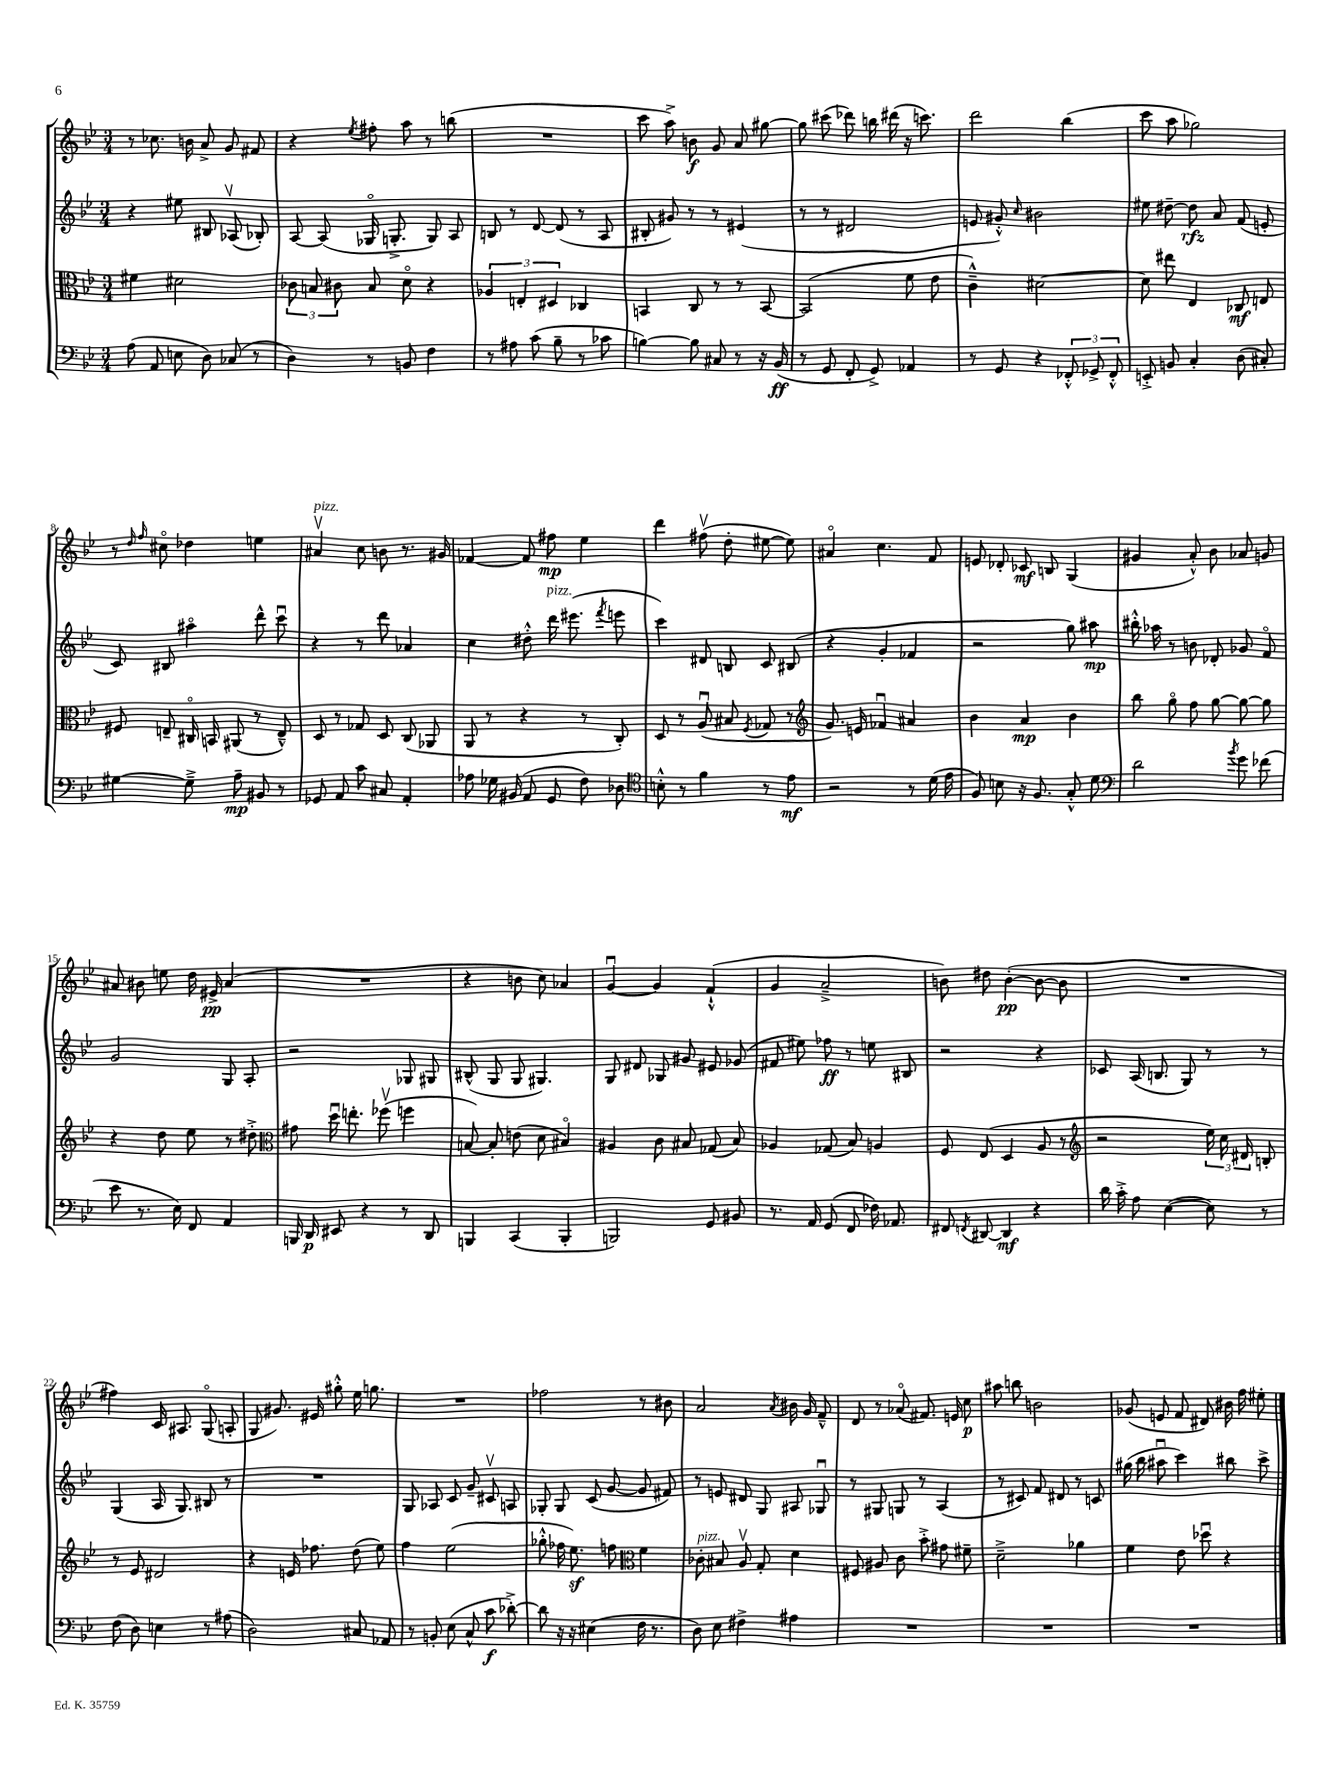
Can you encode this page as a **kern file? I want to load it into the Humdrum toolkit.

**kern	**kern	**kern	**kern
*staff4	*staff3	*staff2	*staff1
*clefF4	*clefC3	*clefG2	*clefG2
*k[b-e-]	*k[b-e-]	*k[b-e-]	*k[b-e-]
*M3/4	*M3/4	*M3/4	*M3/4
(8A\	4f#\	4r	8r
8AA/	.	.	8.cc-\
8E\	2d#\	8ee#\	.
.	.	.	16b\
8D\)	.	8B#/	8a^/
(8C-/	.	(8A-v/	8g/
8r	.	8B-'/)	8f#/
=	=	=	=
4D\)	12c-\	[8A/	4r
.	12B/	.	.
.	.	(8A/]	.
.	12c#\	.	.
.	.	.	8qee-/
8r	8B/	16G-o/	8ff#'\
.	.	8.G'^/	.
8BB/	8do\	.	8aa\
4F\	4r	8G/)	8r
.	.	8A/	(8bb\
=	=	=	=
8r	6A-/	8B/	2.r
8A#\	.	8r	.
.	6E'/	.	.
(8c\	.	[8d/	.
.	6D#/	.	.
8B-~\	.	(8d/]	.
8r	4C-/	8r	.
8c-\	.	8A/	.
=	=	=	=
[4B\)	4BB/	8B#'/	8ccc\
.	.	8g#/)	8aa^\)
8B\]	8C/	8r	8b\
8C#/	8r	8r	8g/
8r	8r	(4e#/	8a/
16r	[8BB/	.	[8gg#\
(16BB-/	.	.	.
=	=	=	=
8r	(2BB/]	8r	8gg#\]
8GG/	.	8r	(8ccc#\
8FF'/	.	2d#/	8ddd-\)
8GG^/)	.	.	16bb\
.	.	.	(16ddd#\
4AA-/	8f\	.	16r
.	.	.	8.ccc\)
.	8e-\	.	.
=	=	=	=
8r	4c~^^\)	8e/	2ddd\
8GG/	.	8g#'^^/)	.
.	.	16qqcc/	.
4r	[2d#\	2b#\	.
12FF-'^^/	.	.	(4bb-\
12GG-^/	.	.	.
12FF-'^^/	.	.	.
=	=	=	=
8EE'^/	8d#\]	8ee#\	8ccc\
8BB/	8ee#\	[8dd#~\	8aa\
4C'/	4E-/	8dd#\]	2gg-\)
.	.	8a/	.
(8D\	8C-/	(8f/	.
8C#'/)	8E/	8e'/	.
=	=	=	=
[4G#\	8F#/	8c/)	8r
.	.	.	16qqdd/
.	.	.	16qqff/
.	8E~/	8B#/	8cc#o\
8G#~^\]	16C#o/	4aa#o\	4dd-\
.	16BB/	.	.
8A~\	(8AA#/	.	.
8BB#/	8r	8ddd^^\	4ee\
8r	8E~^^/)	8cccu\	.
=	=	=	=
8GG-/	8D/	4r	4a#v/
8AA/	8r	.	.
8c\	8G-/	8r	8cc\
8C#/	8D/	8ddd\	8b\
4AA'/	(8C/	4a-/	8.r
.	8AA-/	.	.
.	.	.	16g#/
=	=	=	=
8A-\	8AA/	4cc\	[4f-/
16G-\	8r	.	.
(16BB#/	.	.	.
8AA/	4r	8dd#'^^\	8f-/]
8GG/	.	16ddd\	8ff#\
.	.	(8.eee#\	.
8F\)	8r	.	4ee-\
.	.	8qfff/	.
8D-\	8C'/)	8eee\	.
=	=	=	=
*clefC4	*	*	*
8B'^^\	8D/	4ccc\)	4ddd\
8r	8r	.	.
4f\	(8Au/	8d#/	(8ff#v\
.	8B#/	8B/	8dd'\
.	8qF/	.	.
8r	8G-/	8c/	[8ee#\
8e-\	8r	(8B#/	8ee#\])
=	=	=	=
*	*clefG2	*	*
2r	8.g/)	4r	4a#o/
.	16e/	.	.
.	4f-u/	4g'/	4.cc\
8r	4a#/	4f-/	.
(16d\	.	.	8f/
16e-\	.	.	.
=	=	=	=
8F/)	4b-\	2r	8e/
8B\	.	.	8d-'/
16r	4a/	.	8c-/
8.F/	.	.	.
.	.	.	8B/
8G'^^/	4b-\	8gg\)	(4G/
8d\	.	8aa#\	.
=	=	=	=
*clefF4	*	*	*
2d\	8bb-\	16bb#'^^\	4g#/
.	.	16aa-\	.
.	8ggo\	8r	.
.	8ff\	8b\	8a'^^/)
.	[8gg\	8d-'/	8b-\
8qb-/	.	.	.
8g\	8gg\_	8g-/	8a-/
(8f-\	8gg\]	8fo/	8g/
=	=	=	=
8e-\	4r	2g/	8a#/
8.r	.	.	8b#\
.	8dd\	.	8ee\
16E-\)	.	.	.
8FF/	8ee-\	.	16dd\
.	.	.	16e#^/
4AA/	8r	8G/	(4a#/
.	8dd#'^\	8A'/	.
=	=	=	=
*	*clefC3	*	*
16BBB/	8g#\	2r	2.r
16DD/	.	.	.
8EE#/	16ddu\	.	.
.	8.ee'\	.	.
4r	.	.	.
.	(8ff-v\	.	.
8r	4ff\	8G-/	.
8DD/	.	8G#/	.
=	=	=	=
4BBB/	[8B/)	(8B#^^/	4r
.	8B'/]	8G/	.
(4CC/	(8e\	8G/	8b\
.	8d\	4.G#/)	8cc\)
4BBB'/	4B#o/)	.	4a-/
=	=	=	=
2BBB/)	4A#/	8G/	[4gu/
.	.	8d#/	.
.	8c\	8G-/	4g/]
.	8B#/	8g#/	.
8GG/	(8G-/	8e#/	(4f`^^/
8BB#/	8B#/)	(8g-/	.
=	=	=	=
8.r	4A-/	8f#/	4g/
.	.	8ee#\)	.
16AA/	.	.	.
(8GG/	(8G-/	8ff-\	2a~^/
8FF/	8B-/)	8r	.
16F-\)	4A/	8ee\	.
8.AA-/	.	.	.
.	.	8B#/	.
=	=	=	=
8FF#/	8F/	2r	8b\)
8qFF/	.	.	.
[8DD#/	(8E-/	.	8dd#\
4DD#/]	4D/	.	([4b'\
4r	8A/	4r	8b\_
.	8r	.	8b\]
=	=	=	=
*	*clefG2	*	*
16d\	2r	8c-/	2.r
16c'^\	.	.	.
8A\	.	(16A/	.
.	.	8.B/	.
([4E-\	.	.	.
.	.	8G/)	.
8E-\])	24ee-\)	8r	.
.	24cc\	.	.
.	24d#/	.	.
8r	8B'/	8r	.
=	=	=	=
(8F\	8r	(4G/	4ff#\)
8D\)	8e-/	.	.
4E\	2d#/	16A/	16c/
.	.	8.G/)	8.A#/
8r	.	8B#/	(8Go/
(8A#\	.	8r	8A'/
=	=	=	=
2D\)	4r	2.r	8G/
.	.	.	8.g#/)
.	16e/	.	.
.	8.ff-\	.	16e#/
.	.	.	8gg#'^^\
8C#/	(8dd\	.	16ee-\
.	.	.	8.gg\
8AA-/	8ee-\)	.	.
=	=	=	=
8r	4ff\	8G/	2.r
8BB'/	.	8A-/	.
(8E-\	(2ee-\	8c/	.
8C^^/	.	8g~/	.
8c\	.	8c#v/	.
[8d-'^\)	.	8A/	.
=	=	=	=
8d-\]	8gg-'^^\	8G-'/	2ff-\
16r	16ff-\	8G-/	.
16r	8.ee-\)	.	.
(4E#\	.	(8c/	.
.	8ff\	[8g/	.
*	*clefC3	*	*
16F\	4f\	8g/]	8r
8.r	.	.	.
.	.	8f#/)	8b#\
=	=	=	=
8D\)	8c-'\	8r	2a/
8E-\	8B#/	8e/	.
4F#^\	8Av/	8d#/	.
.	8G'/	8G/	.
.	.	.	8qa/
4A#\	4d\	8A#/	16b#\
.	.	.	16g/
.	.	8G-u/	8f~^^/
=	=	=	=
2.r	8F#/	8r	8d/
.	8A#/	8G#/	8r
.	8c\	8G/	(8a-o/
.	8b-'^\	8r	8.f#/)
.	8g#\	(4A/	.
.	.	.	16e/
.	8f#~\	.	8cc\
=	=	=	=
2.r	2d~^\	8r	8aa#\
.	.	8c#/)	8bb\
.	.	8f/	2b\
.	.	8d#/	.
.	4a-\	8r	.
.	.	8c/	.
=	=	=	=
2.r	4f\	(16gg#\	(8g-/
.	.	16bb-\	.
.	.	8aa#u\	8e/
.	8e-\	4ccc\)	8f/
.	8dd-u\	.	8d#/)
.	4r	8bb#\	16b#\
.	.	.	16ff\
.	.	8ccc^\	8ee#'\
==	==	==	==
*-	*-	*-	*-
